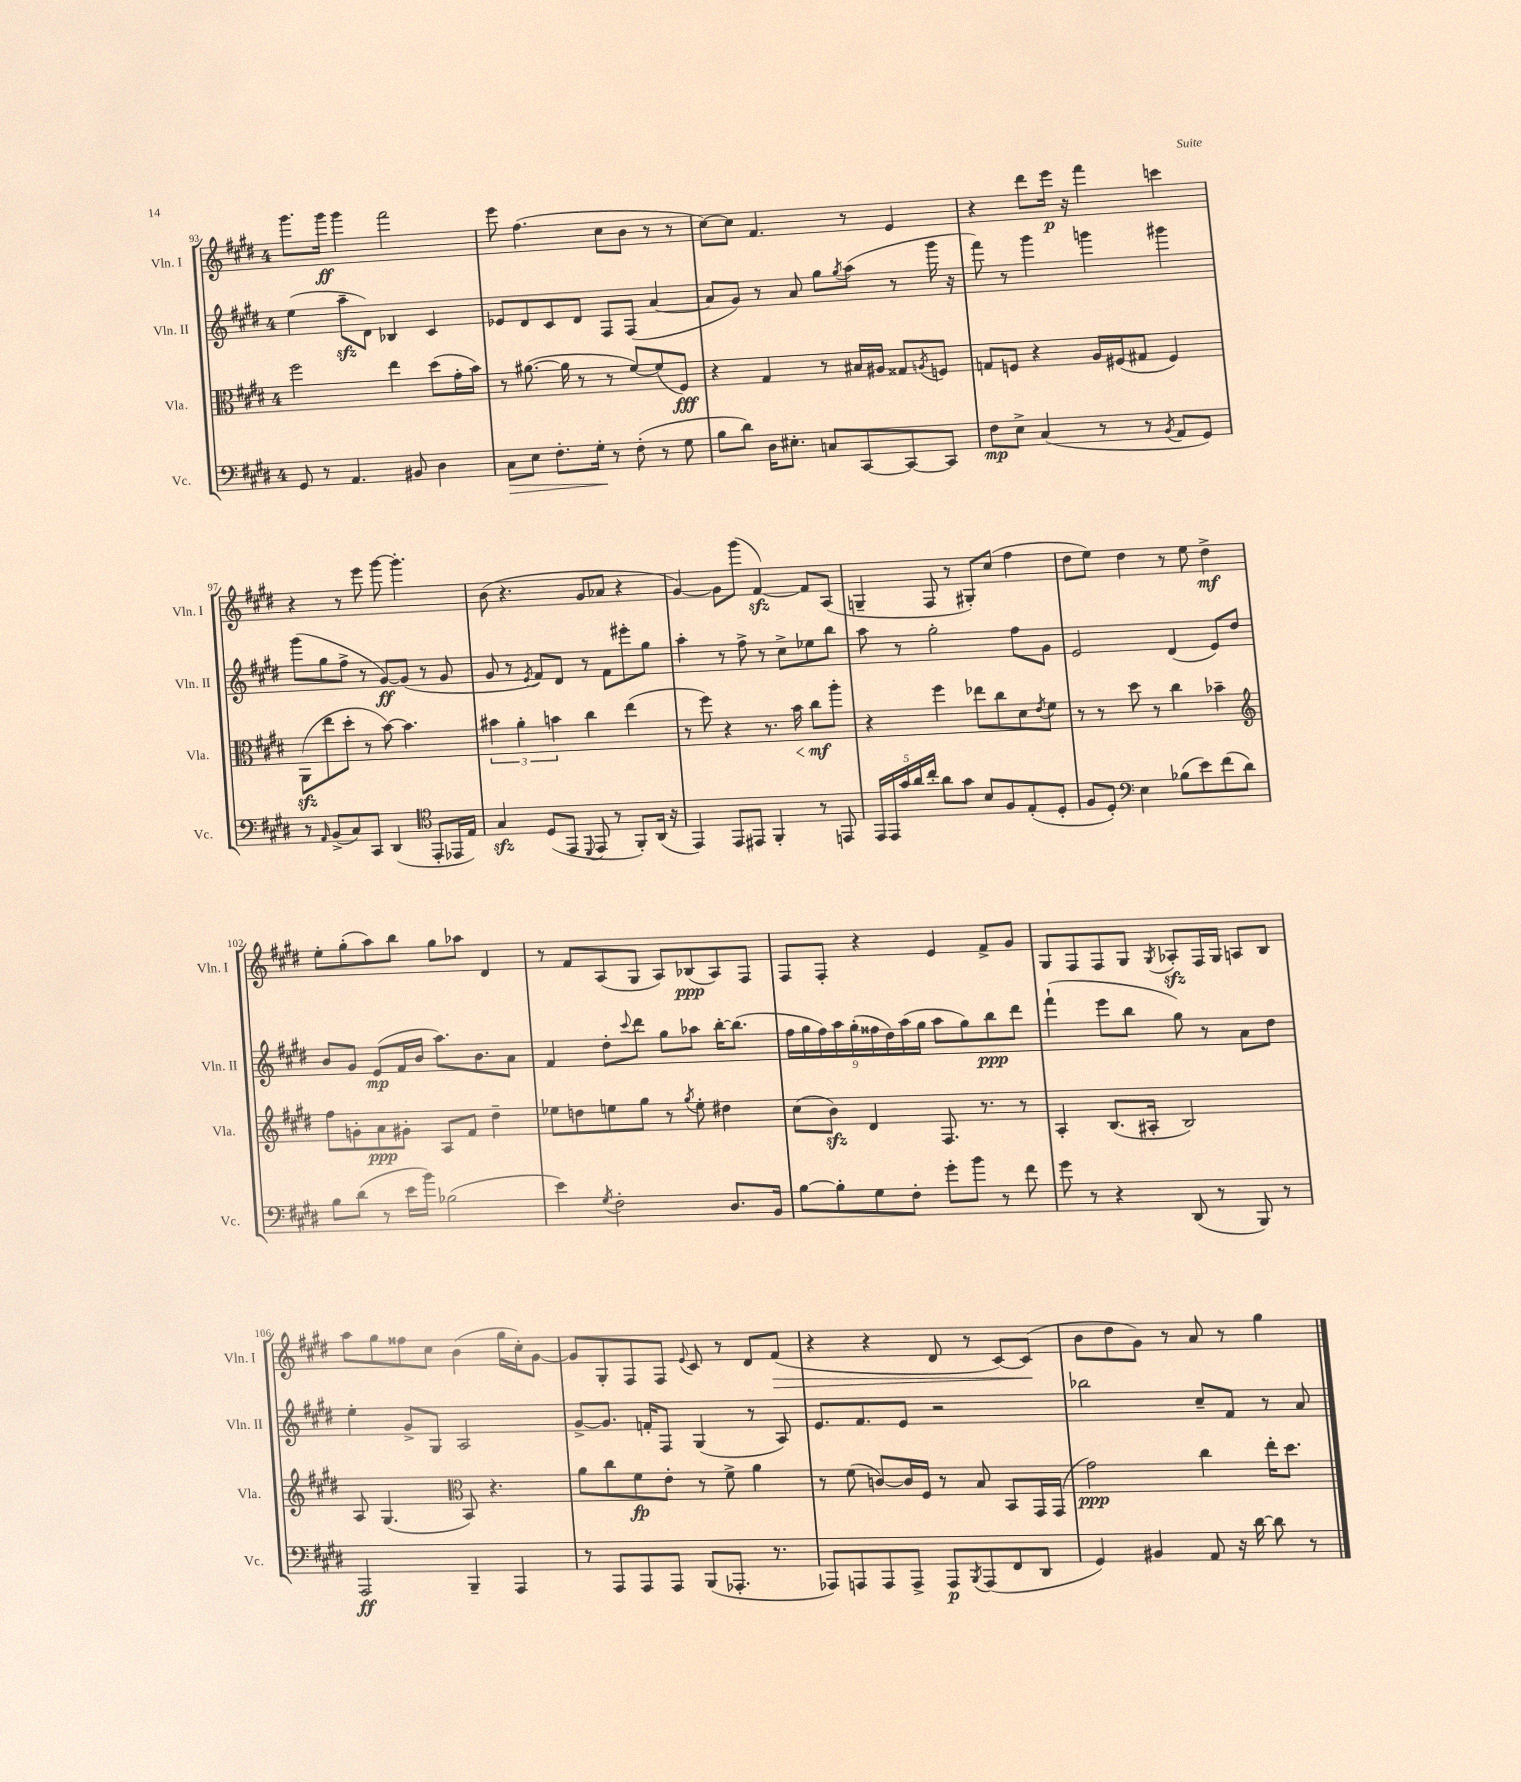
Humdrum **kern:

**kern	**kern	**kern	**kern
*staff4	*staff3	*staff2	*staff1
*clefF4	*clefC3	*clefG2	*clefG2
*k[f#c#g#d#]	*k[f#c#g#d#]	*k[f#c#g#d#]	*k[f#c#g#d#]
*M4/4	*M4/4	*M4/4	*M4/4
8GG#	2ff#	(4ee	8.ggg#
8r	.	.	.
.	.	.	16ggg#
4.AA	.	8aa~	4ggg#
.	.	8d#)	.
.	4ee	4B-	2fff#
8BB#	.	.	.
4D#	(8dd#	4c#	.
.	16g#'	.	.
.	16b)	.	.
=	=	=	=
8C#	8r	8e-	8eee
8E	([8.a#	8d#	(4.ff#
8.F#'	.	8c#	.
.	16a#]	.	.
.	8r	8d#	.
16G#'	.	.	.
8r	8r	8F#	8cc#
(8F#'	[8f#)	(8F#	8b
8r	(8f#]	[4a	8r
8G#	8F#)	.	8r
=	=	=	=
8B	4r	8a]	[8cc#)
8d#)	.	8g#)	8cc#]
16D#	4G#	8r	4.f#
8.E#'	.	.	.
.	.	8a	.
8C	8r	8gg#	.
.	.	8qgg#	.
[8CC#	16B#	(8aa	8r
.	16A#	.	.
8CC#_	8G##	8r	4e
.	8qA	.	.
8CC#]	8F	16ggg#	.
.	.	16r	.
=	=	=	=
8F#	8G	8fff#)	4r
8E^	8F	8r	.
(4C#	4r	4ggg#	8ddd#
.	.	.	16eee
.	.	.	16r
8r	16A	4ggg	4fff#
.	(16F#	.	.
8r	8G#	.	.
8qBB	.	.	.
8AA	4F#)	4ggg#	4ccc
8GG#)	.	.	.
=	=	=	=
8r	(8AA	(8ggg#	4r
16qqAA	.	.	.
(8BB^	8ee	8gg#	.
8C#)	8dd#'	8ff#^	8r
8CC#	8r	8r	8eee
(4DD#	[8b)	[8g#)	[8ggg#
.	4.b]	(8g#]	4.ggg#']
*clefC4	*	*	*
8EE'	.	8r	.
16EE-	.	8g#	.
16E)	.	.	.
=	=	=	=
4G#	6b#	8g#	(8b
.	.	8r	4.r
.	6a'	.	.
.	.	8qe	.
(8D#	.	8f#)	.
.	6b	.	.
8EE	.	8d#	.
8qqDD#	.	.	.
8EE	4cc#	8r	8g#
8r	.	8f#	8a-
8FF#')	(4ee	8eee#'	4r
(16AA	.	8gg#	.
16r	.	.	.
=	=	=	=
4EE)	8r	4aa'	[4g#)
.	8ff#)	.	.
8EE	4r	8r	8g#]
8EE#	.	8ff#^	(8ggg#
4FF#'	8.r	8r	[4f#)
.	.	8cc#^	.
.	16b	.	.
8r	8cc#	8ee-	8f#]
8EE	8aa'	8bb	(8A
=	=	=	=
20EE	4r	8aa	4G~
20EE	.	.	.
20g#	.	.	.
.	.	8r	.
20a	.	.	.
20cc#'	.	.	.
8a	4ff#	2gg#'	8F#
8g#	.	.	8r
8B	8ee-	.	8G#')
8F#	8cc#	.	(8cc#
(8E'	8d#	8ff#	4ff#
.	8qe	.	.
8D#'	8f#	8g#	.
=	=	=	=
8F#	8r	2e	8dd#
8D#')	8r	.	8ee)
*clefF4	*	*	*
4E	8dd#	.	4dd#
.	8r	.	.
(8B-	4cc#	(4d#	8r
8e)	.	.	8ee
(8f#	4b-~	8e)	4dd#^
8d#)	.	8dd#	.
=	=	=	=
*	*clefG2	*	*
8B	8ff#	8b	8ee'
(8d#	8g'	8g#	(8gg#'
8r	8a	(8e	8aa)
16e	8g#'	16f#	8bb
16b)	.	16b	.
(2B-	8A	8.aa)	8gg#
.	8f#	.	8aa-
.	.	8.b	.
.	4dd#~	.	4d#
.	.	8a	.
=	=	=	=
4e)	8ee-	4f#	8r
.	8dd	.	8f#
8qG#	.	.	.
2F#'	8ee	8dd#'	(8A
.	.	8qqccc#	.
.	8gg#	8ddd#	8G#
.	8r	8gg#	8A)
.	8qgg#	.	.
.	8ee'	8aa-	(8B-
8.D#	4dd#	[16bb'	8A)
.	.	(8.bb]	.
.	.	.	8F#
16BB	.	.	.
=	=	=	=
[8B	(8cc#	18ff#	8F#
.	.	18gg#	.
.	.	18ff#)	.
8B']	8b)	.	8F#'
.	.	18aa	.
.	.	(18gg#'	.
8G#	4d#	.	4r
.	.	18ff##	.
.	.	18dd#)	.
8F#'	.	.	.
.	.	(18aa	.
.	.	18gg#	.
8g#'	8.F#	8aa	4e
8b	.	8gg#)	.
.	8.r	.	.
8r	.	8bb	8f#^
8f#	8r	8ddd#	8g#
=	=	=	=
8g#	4A'	(4fff#`	8G#
8r	.	.	8F#
4r	(8.B	8eee	8F#
.	.	8bb	8G#
.	16A#'	.	.
.	.	.	8qG#
(8DD#	2B)	8gg#)	8A-'
8r	.	8r	16F#
.	.	.	16G#
8BBB)	.	8a	8A
8r	.	8dd#	8B
=	=	=	=
2AAA	8A	4ee'	8aa
.	(4.G#	.	8gg#
.	.	8g#^	8ff##
.	.	8G#	8cc#
*	*clefC3	*	*
4BBB~	8BB)	2A	(4b
.	4.r	.	.
4AAA	.	.	16gg#
.	.	.	16cc#')
.	.	.	[8g#
=	=	=	=
8r	8a	[8g#^	8g#]
8AAA	8cc#	8.g#]	8G#'
8AAA	8f#	.	8F#
.	.	16f'	.
8AAA	8e'	8F#	8F#
.	.	.	8qqe
(8BBB	8r	(4G#	8c#
8.AAA-'	8f#^	.	8r
.	4a	8r	8d#
8.r	.	.	.
.	.	8A)	(8f#
=	=	=	=
8AAA-)	8r	8.e	4r
8AAA	(8f#	.	.
.	.	8.f#	.
8AAA	[8c)	.	4r
8AAA^	16c]	8e	.
.	16F#	.	.
8AAA	8r	2r	8d#
8qBBB	.	.	.
(8AAA	8B	.	8r
8FF#	8BB	.	[8c#)
8DD#	16GG#	.	(8c#]
.	(16GG#	.	.
=	=	=	=
4GG#)	2g#)	2bb-	8b
.	.	.	8dd#
4BB#	.	.	8g#)
.	.	.	8r
8AA	4cc#	8cc#~	8a
16r	.	8f#	8r
[16d#	.	.	.
8d#]	16ee'	8r	4gg#
.	8.dd#	.	.
8r	.	8a	.
==	==	==	==
*-	*-	*-	*-
